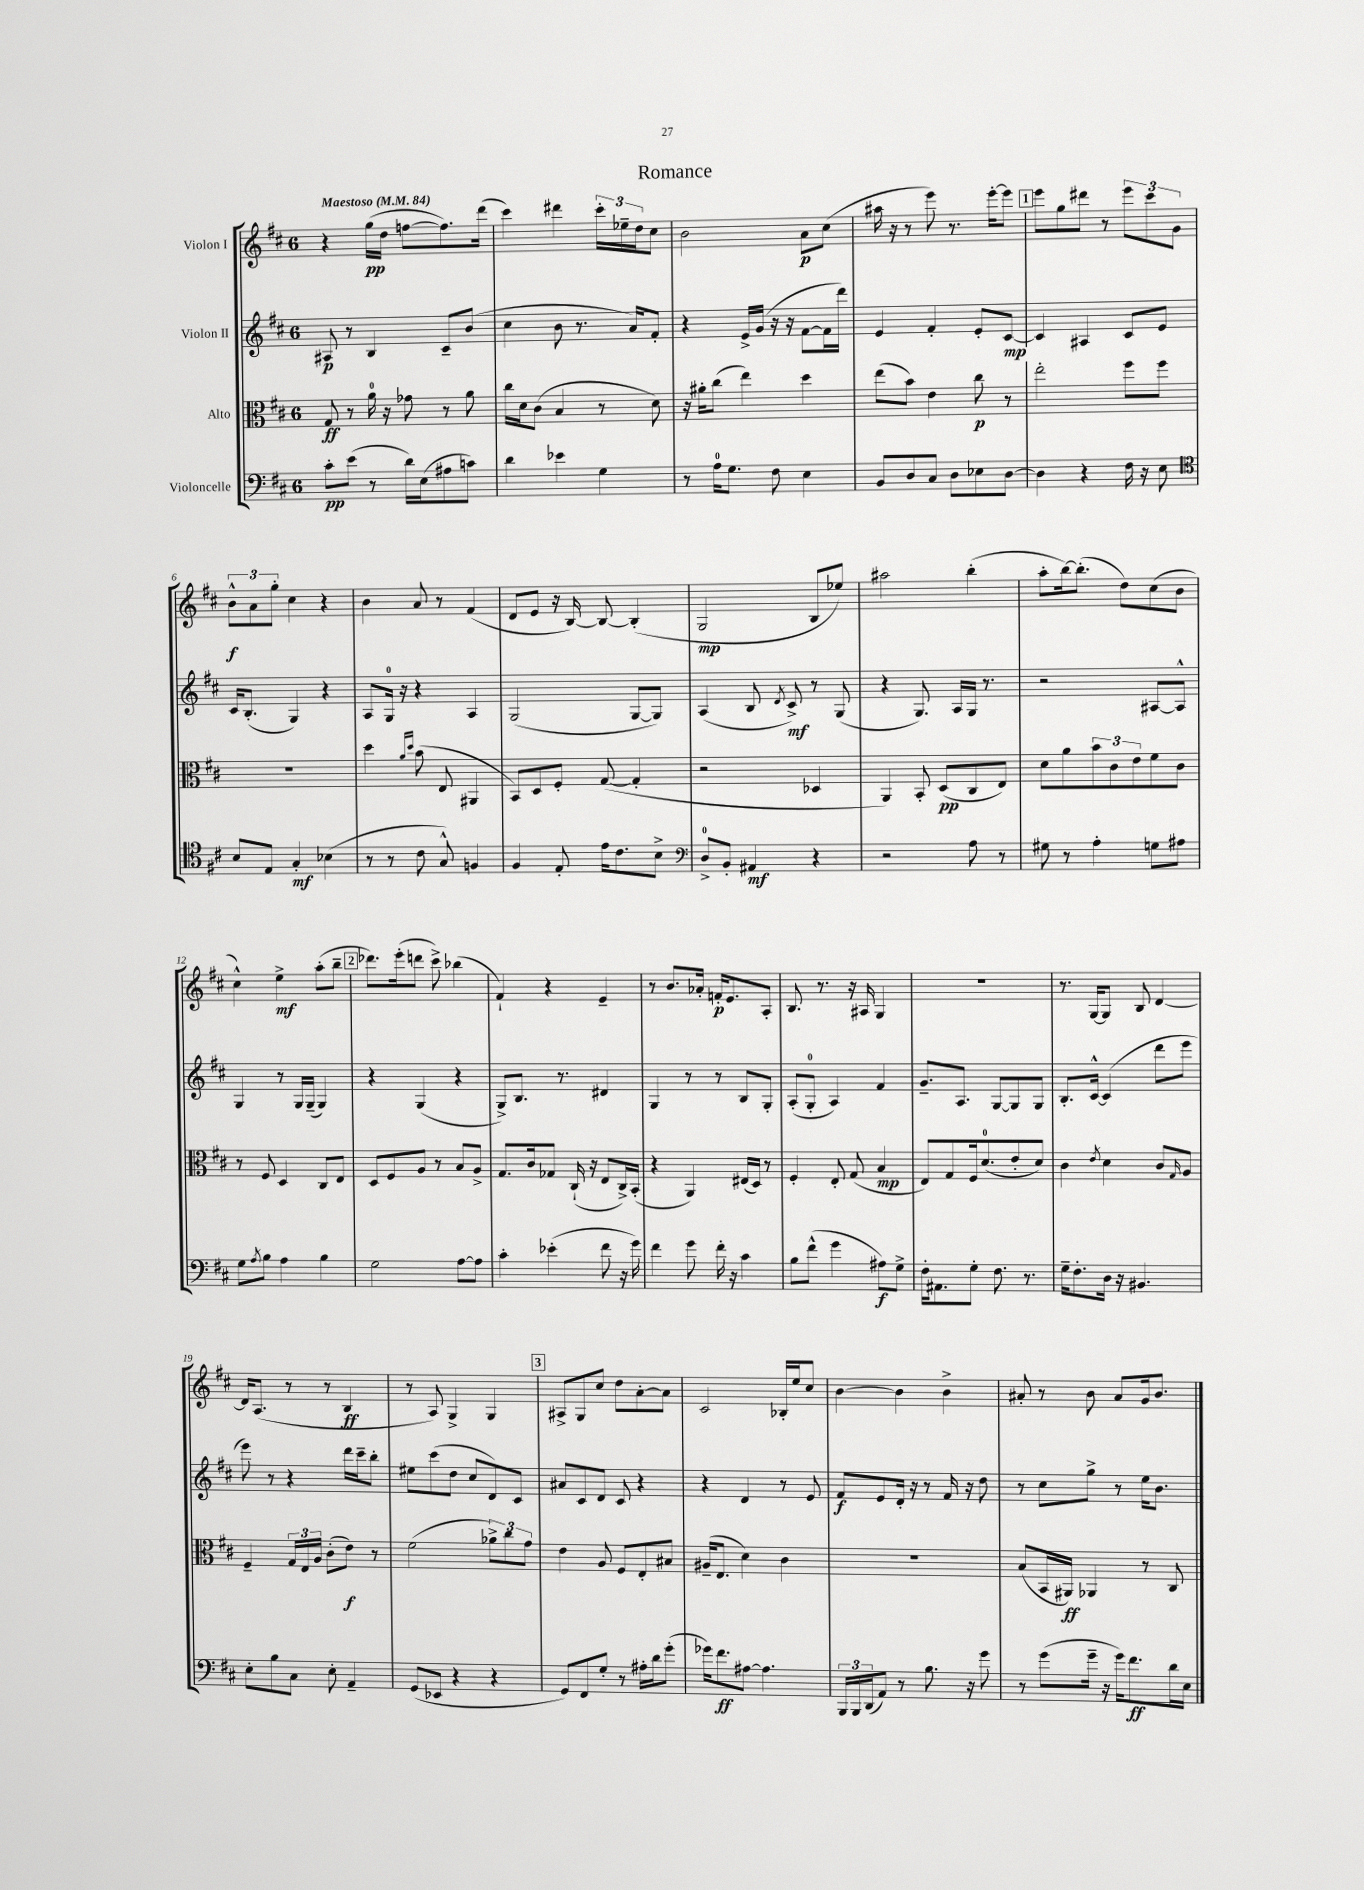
\header { title = "Romance" }
<<
\new StaffGroup <<
\new Staff = "s0" \with { instrumentName = "Violon I" } {
    \clef treble \key d \major \once \override Staff.TimeSignature.style = #'single-digit \time 6/8 \tempo "Maestoso" 4 = 84
    r4 g''16\pp( d''16 f''8~ f''8.) d'''16( |
    cis'''4) dis'''4 \tuplet 3/2 { cis'''16-. ees''16-- d''16 } cis''8 |
    b'2 a'8\p cis''8( |
    ais''16 r16 r8 e'''8) r8. e'''16~-. e'''8 |
    \mark \markup { \box "1" } e'''8 g''8 dis'''8 r8 \tuplet 3/2 { e'''8 cis'''8 g'8 } |
    \tuplet 3/2 { b'8-^\f a'8 g''8-. } cis''4 r4 |
    b'4 a'8 r8 fis'4( |
    d'8 e'8 r16 b16~) b8~ b4-.( |
    g2\mp b8 ees''8) |
    ais''2 b''4-.( |
    a''8-. b''16~) b''8.-.( d''8) cis''8( b'8 |
    cis''4-^) e''4->\mf a''8-.( b''8-- |
    \mark \markup { \box "2" } des'''8.) e'''16-.( d'''8 cis'''8->) bes''4( |
    fis'4-!) r4 e'4-- |
    r8 b'8. aes'16-. f'16-.\p e'8. a8-. |
    b8. r8. r16 ais16 g4 |
    R2. |
    r8. g16~ g8 b8 d'4~ |
    d'16 a8.( r8 r8 b4\ff |
    r8 a8) g4-> g4 |
    \mark \markup { \box "3" } ais8-> g8 cis''8 d''8 a'8~-. a'8 |
    cis'2 bes16-. e''16 cis''8 |
    b'4~ b'4 b'4-> |
    ais'8-. r8 b'8 ais'8 g'16 b'8. \bar "|." |
}
\new Staff = "s1" \with { instrumentName = "Violon II" } {
    \clef treble \key d \major \once \override Staff.TimeSignature.style = #'single-digit \time 6/8
    ais8\p r8 b4 cis'8-- b'8( |
    cis''4 b'8 r8. a'16) fis'8-. |
    r4 e'16-> g'16( r16 r16 fis'8~ fis'16 d'''16) |
    e'4 fis'4-. e'8-. cis'8~\mp |
    \mark \markup { \box "1" } cis'4 ais4 cis'8 e'8 |
    cis'16 b8.-.( g4) r4 |
    a8 g16-0 r16 r4 a4 |
    g2( g8~ g8) |
    a4( b8 \acciaccatura { d'8 } cis'8->\mf) r8 g8( |
    r4 g8.) a16 g16 r8. |
    r2 ais8~ ais8-^ |
    g4 r8 g16 g16--( g4) |
    \mark \markup { \box "2" } r4 g4( r4 |
    g8->) b8. r8. dis'4 |
    g4 r8 r8 b8 g8-. |
    a8-.( g8-0-. a4) fis'4 |
    g'8.-- a8. g8~ g8 g8 |
    b8.-. cis'16~-^ cis'4( d'''8 e'''8 |
    e'''8) r8 r4 d'''16 cis'''16-- b''8-. |
    eis''8 cis'''8( d''8 cis''8 d'8) cis'8 |
    \mark \markup { \box "3" } ais'8 cis'8 d'8 cis'8 r4 |
    r4 d'4 r8 e'8 |
    fis'8\f e'8 d'16-. r16 r8 fis'16 r16 d''8 |
    r8 cis''8 g''8-> r8 e''16 b'8. \bar "|." |
}
\new Staff = "s2" \with { instrumentName = "Alto" } {
    \clef alto \key d \major \once \override Staff.TimeSignature.style = #'single-digit \time 6/8
    g8\ff r8 a'16-0 r16 ges'8 r8 a'8 |
    cis''16 d'16 cis'8( b4 r8 d'8) |
    r16 ais'16-. cis''8( e''4) d''4 |
    e''8( b'8) e'4 cis''8\p r8 |
    \mark \markup { \box "1" } e''2-. fis''8 fis''8 |
    R2. |
    d''4 \grace { a'16 d''16 } b'8( e8 ais,4 |
    b,8) d8 fis8-. g8~( g4-. |
    r2 des4 |
    a,4) b,8-. d8\pp( cis8 e8) |
    d'8 a'8 \tuplet 3/2 { b'8 cis'8 e'8 } fis'8 cis'8 |
    r8 fis8 d4 cis8 e8 |
    \mark \markup { \box "2" } d8 fis8 a8 r8 b8 a8-> |
    g8. cis'16 ges8 cis16-!( r16 e8 cis16->) b,16-.( |
    r4 a,4) eis16( d16) r8 |
    fis4-. e8-. g8( b4\mp |
    e8) g8 fis16 d'8.-0( e'8-. d'8) |
    cis'4 \acciaccatura { e'8 } d'4 cis'8 \grace { g16 } a8 |
    fis4-- \tuplet 3/2 { g16 e16 a16 } cis'8-.( e'8\f) r8 |
    fis'2( \tuplet 3/2 { aes'8->) cis''8 g'8 } |
    \mark \markup { \box "3" } e'4 a8 fis8 e8-. bis8 |
    ais16--( e8. d'4) cis'4 |
    R2. |
    b8( b,16 ais,16\ff) aes,4 r8 cis8 \bar "|." |
}
\new Staff = "s3" \with { instrumentName = "Violoncelle" } {
    \clef bass \key d \major \once \override Staff.TimeSignature.style = #'single-digit \time 6/8
    cis'8-.\pp e'8( r8 d'16) e16( ais8 c'8) |
    d'4 ees'4 g4 |
    r8 a16-0 g8. fis8 e4 |
    b,8 d8 cis8 d8 ees8 d8~ |
    \mark \markup { \box "1" } d4 r4 fis16 r16 e8 |
    \clef tenor b8 e8 g4-.\mf bes4( |
    r8 r8 cis'8 g8-^) f4 |
    fis4 e8-. e'16 cis'8. b8-> |
    \clef bass d8-0-> b,8-. ais,4\mf r4 |
    r2 a8 r8 |
    gis8 r8 a4-. g8 ais8 |
    g8 \acciaccatura { a8 } b8 a4 b4 |
    \mark \markup { \box "2" } g2 a8~ a8 |
    cis'4-. ees'4-.( fis'8 r16 g'16) |
    fis'4 g'8 fis'16-. r16 cis'4 |
    b8 fis'8-^( g'4 ais8\f) g8-> |
    fis16-. ais,8. g8-. fis8. r8. |
    g16-- fis8.-. d16 r16 bis,4. |
    e8-. b8 cis8 e8-. a,4-- |
    g,8( ees,8 r4 r4 |
    \mark \markup { \box "3" } g,8) fis,8 g8-. r8 ais16-. d'16 g'8-.( |
    ges'16) fis'8.\ff ais8~ ais4. |
    \tuplet 3/2 { b,,16 b,,16 d,16( } a,8) r8 b8. r16 g'8 |
    r8 g'8( g'16-- r16 g'16) fis'8.\ff d'16 e16 \bar "|." |
}
>>
>>
